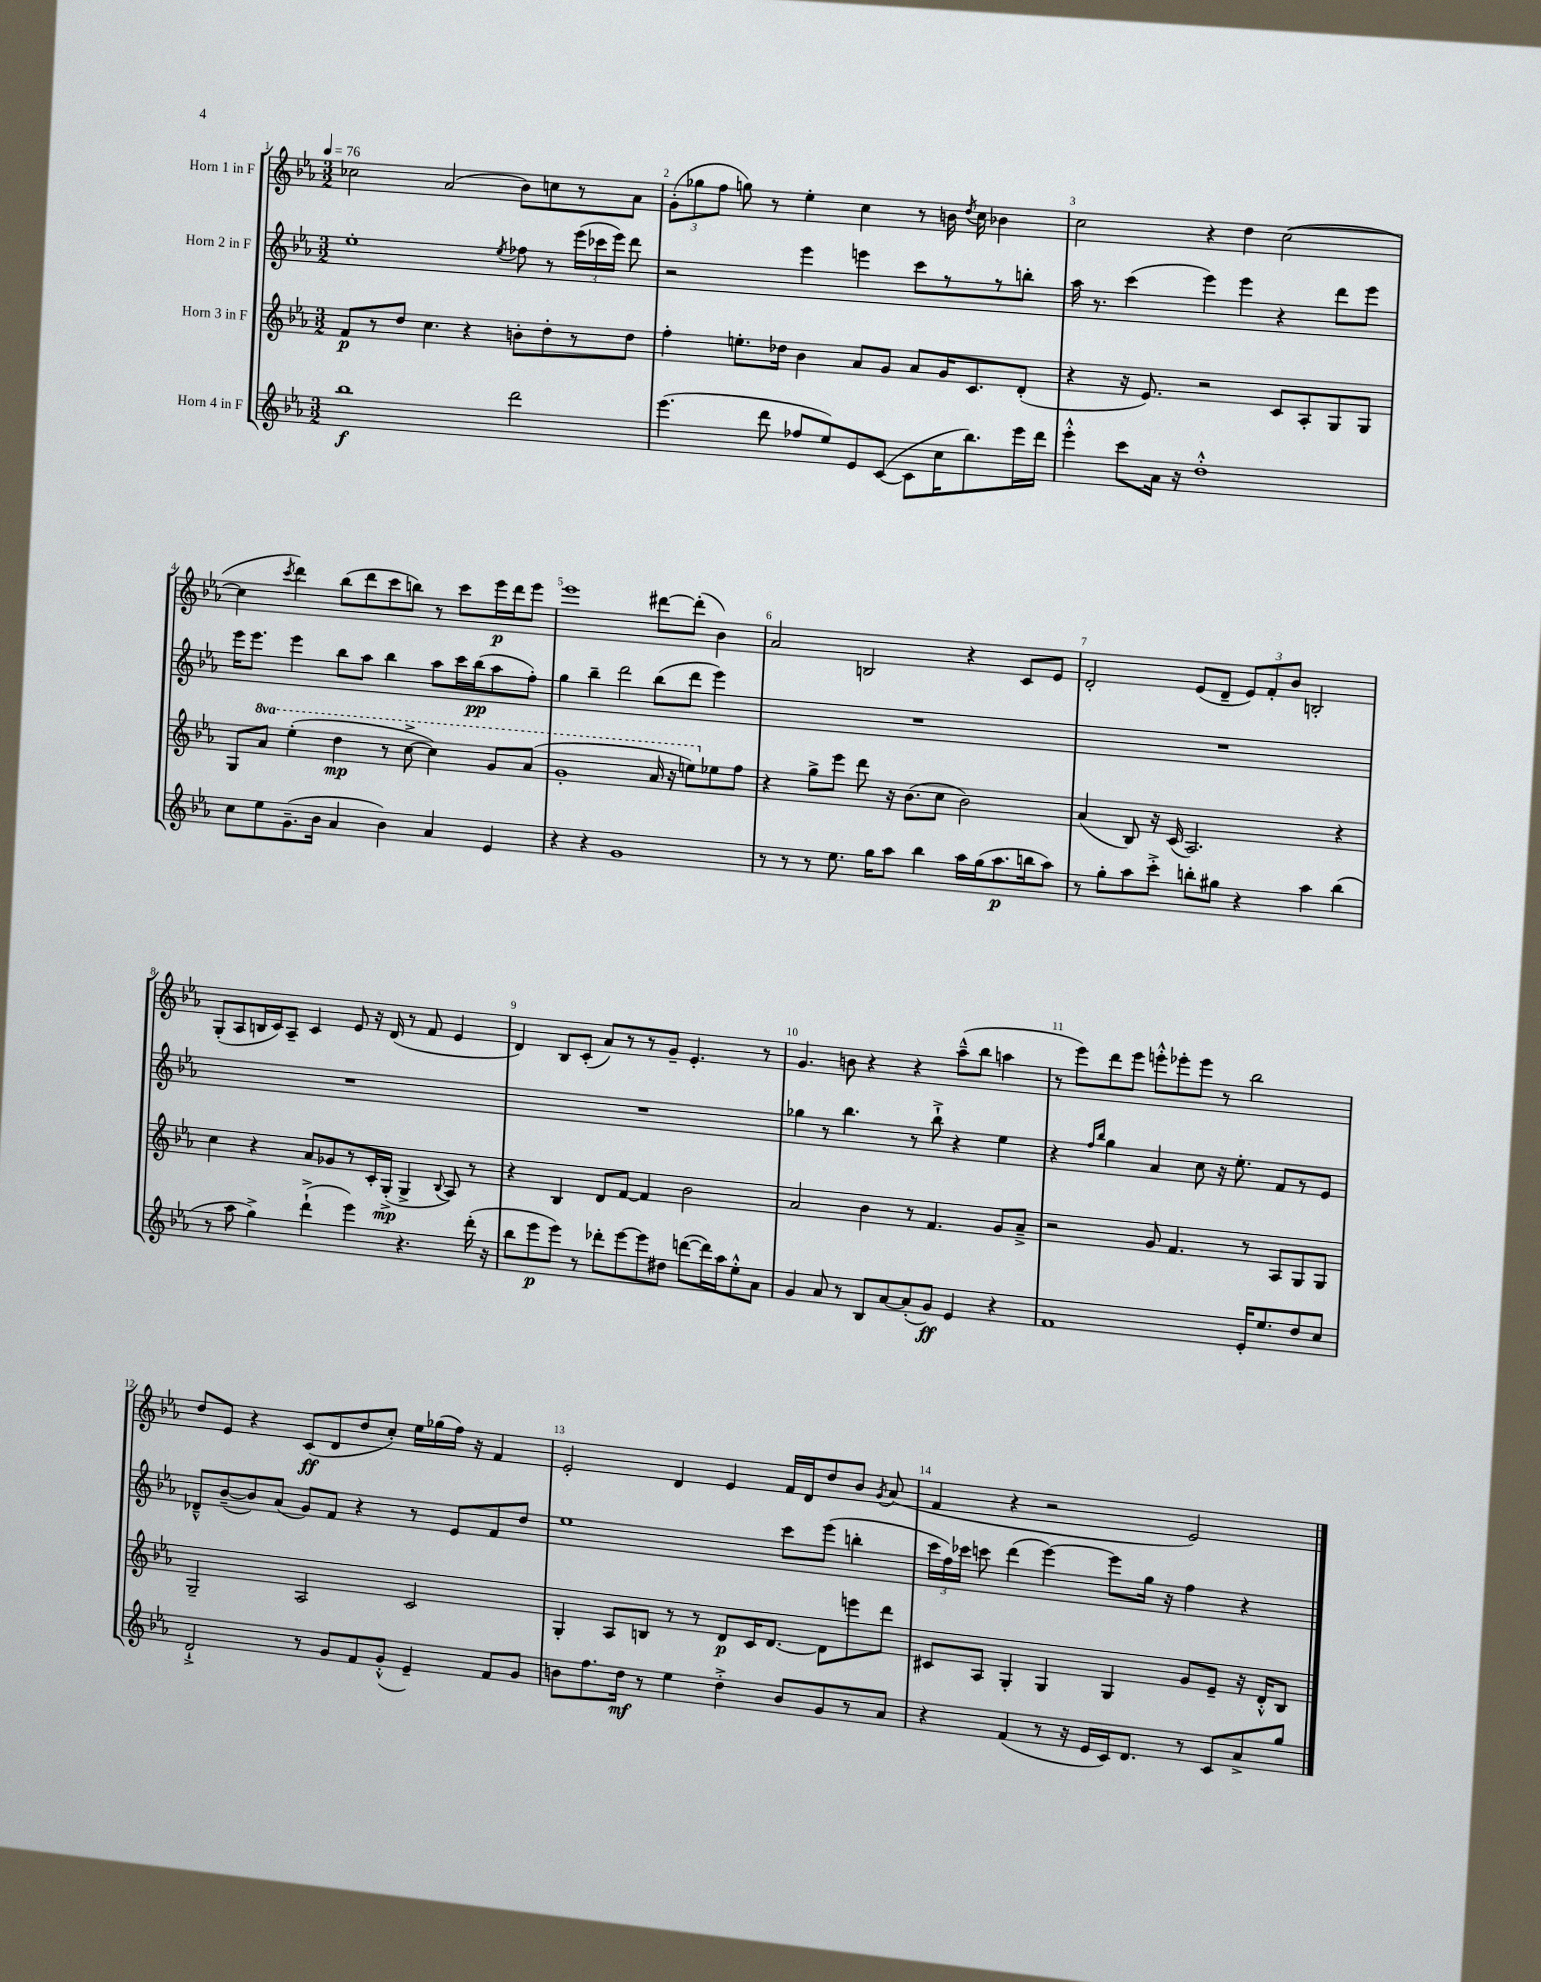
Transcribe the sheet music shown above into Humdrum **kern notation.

**kern	**dynam	**kern	**dynam	**kern	**dynam	**kern	**dynam
*part4	*part4	*part3	*part3	*part2	*part2	*part1	*part1
*staff4	*staff4	*staff3	*staff3	*staff2	*staff2	*staff1	*staff1
*I"Horn 4 in F	*	*I"Horn 3 in F	*	*I"Horn 2 in F	*	*I"Horn 1 in F	*
*clefG2	*	*clefG2	*	*clefG2	*	*clefG2	*
*k[b-e-a-]	*	*k[b-e-a-]	*	*k[b-e-a-]	*	*k[b-e-a-]	*
*M3/2	*	*M3/2	*	*M3/2	*	*M3/2	*
*MM76	*	*MM76	*	*MM76	*	*MM76	*
=1	=1	=1	=1	=1	=1	=1	=1
1bb-	f	8f/L	p	1ee-'	.	2cc-X\	.
.	.	8r	.	.	.	.	.
.	.	8dd/J	.	.	.	.	.
.	.	4.cc\	.	.	.	.	.
.	.	.	.	.	.	(2a-/	.
.	.	4r	.	.	.	.	.
.	.	.	.	8qee-/	.	.	.
2ddd\	.	8bn'\L	.	8ff-X\	.	8b-\L)	.
.	.	8dd'\	.	8r	.	8ccn\	.
.	.	8r	.	(24eee-\LL	.	8r	.
.	.	.	.	24ccc-X\	.	.	.
.	.	.	.	24eee-\JJ)	.	.	.
.	.	8dd\J	.	8ddd\	.	8a-\J	.
=2	=2	=2	=2	=2	=2	=2	=2
(4.eee-\	.	4ff'\	.	2r	.	(12g'\L	.
.	.	.	.	.	.	12gg-X\	.
.	.	.	.	.	.	12ff\J	.
.	.	8.een'\L	.	.	.	8ggn\)	.
8ddd\	.	.	.	.	.	8r	.
.	.	16dd-X\Jk	.	.	.	.	.
8ff-X/L	.	4b-\	.	4eee-\	.	4ee-'\	.
8ee-/)	.	.	.	.	.	.	.
8e-/	.	8a-/L	.	4eeen\	.	4cc\	.
([8c/J	.	8g/J	.	.	.	.	.
8c\L]	.	8a-/L	.	8ccc\L	.	8r	.
16cc\K	.	16g/K	.	8r	.	16bn\	.
.	.	.	.	.	.	8qdd/	.
8.bb-\)	.	8.c/	.	.	.	16cc\	.
.	.	.	.	8r	.	4b-X\	.
16eee-\L	.	(8d'/J	.	8bbn'\J	.	.	.
16ddd\JJ	.	.	.	.	.	.	.
=3	=3	=3	=3	=3	=3	=3	=3
4eee-'^^\	.	4r	.	16aa-\	.	2cc\	.
.	.	.	.	8.r	.	.	.
8ccc\L	.	16r	.	(4ccc\	.	.	.
.	.	8.e-/)	.	.	.	.	.
16a-\Jk	.	.	.	.	.	.	.
16r	.	.	.	.	.	.	.
1dd'^^	.	2r	.	4eee-\)	.	4r	.
.	.	.	.	4eee-\	.	4dd\	.
.	.	8c/L	.	4r	.	([2cc\	.
.	.	8A-'/	.	.	.	.	.
.	.	8G/	.	8ddd\L	.	.	.
.	.	8G/J	.	8eee-\J	.	.	.
!!LO:LB:g=z
=4	=4	=4	=4	=4	=4	=4	=4
8cc\L	.	8G/L	.	16eee-\KL	.	4cc\]	.
.	.	.	.	8.eee-\J	.	.	.
*	*	*8va	*	*	*	*	*
8ee-\	.	8aa-/J	.	.	.	.	.
.	.	.	.	.	.	8qccc/	.
(8.g~\	.	(4eee-'\	.	4eee-\	.	4ddd\)	.
16b-\Jk	.	.	.	.	.	.	.
4a-/	.	4ddd\	mp	8bb-\L	.	(8bb-\L	.
.	.	.	.	8aa-\J	.	8ddd\	.
4b-\)	.	8r	.	4bb-\	.	8ccc\	.
.	.	[8ccc^\	.	.	.	8bbn\J)	.
4a-/	.	4ccc\])	.	8aa-\L	.	8r	.
.	.	.	.	16ccc\L	.	8ccc\L	.
.	.	.	.	(16bb-\J	pp	.	.
4e-/	.	8gg/L	.	8aa-\	.	16eee-\L	p
.	.	.	.	.	.	16ddd\J	.
.	.	(8aa-/J	.	8ff'\J)	.	8eee-\J	.
=5	=5	=5	=5	=5	=5	=5	=5
4r	.	1gg'	.	4gg\	.	1eee-	.
4r	.	.	.	4bb-~\	.	.	.
1g	.	.	.	2ddd\	.	.	.
.	.	16aa-/	.	(8bb-\L	.	[8ddd#X\L	.
.	.	16r	.	.	.	.	.
.	.	8eeen\L)	.	8ddd\J	.	(8ddd#'\J]	.
*	*	*X8va	*	*	*	*	*
.	.	8ee-X\	.	4eee-\)	.	4b-\)	.
.	.	8ff\J	.	.	.	.	.
=6	=6	=6	=6	=6	=6	=6	=6
8r	.	4r	.	1.r	.	2a-/	.
8r	.	.	.	.	.	.	.
8r	.	8gg^\L	.	.	.	.	.
8.ee-\	.	8eee-\J	.	.	.	.	.
.	.	8ddd\	.	.	.	2Bn/	.
16gg\KL	.	.	.	.	.	.	.
8aa-\J	.	16r	.	.	.	.	.
.	.	(8.b-\L	.	.	.	.	.
4bb-\	.	.	.	.	.	.	.
.	.	8cc\J	.	.	.	.	.
16aa-\LL	.	2b-\)	.	.	.	4r	.
(16gg\J	.	.	.	.	.	.	.
8.aa-\	p	.	.	.	.	.	.
.	.	.	.	.	.	8c/L	.
16bbn\k	.	.	.	.	.	.	.
8aa-\J)	.	.	.	.	.	8e-/J	.
=7	=7	=7	=7	=7	=7	=7	=7
8r	.	(4a-/	.	1.r	.	2d'/	.
8gg'\L	.	.	.	.	.	.	.
8aa-\	.	8B-/)	.	.	.	.	.
8ccc'^\J	.	16r	.	.	.	.	.
.	.	(16c/	.	.	.	.	.
8bbn'\L	.	2.A-/)	.	.	.	(8e-/L	.
8gg#X\J	.	.	.	.	.	8d~/J	.
4r	.	.	.	.	.	12e-/L)	.
.	.	.	.	.	.	12f'/	.
.	.	.	.	.	.	12b-/J	.
4aa-\	.	.	.	.	.	2Bn'/	.
(4bb\	.	4r	.	.	.	.	.
!!LO:LB:g=z
=8	=8	=8	=8	=8	=8	=8	=8
8r	.	4cc\	.	1.r	.	(8G'/L	.
8aa-\	.	.	.	.	.	8A-/	.
4gg^\)	.	4r	.	.	.	16Bn/L	.
.	.	.	.	.	.	16c/J)	.
.	.	.	.	.	.	8A-~/J	.
(4ddd`^\	.	8a-/L	.	.	.	4c/	.
.	.	8g-X/	.	.	.	.	.
4eee-\)	.	8r	.	.	.	8e-/	.
.	.	16c'/L	.	.	.	16r	.
.	.	(16G'^/JJ	mp	.	.	(16d/	.
4.r	.	4G^/	.	.	.	8r	.
.	.	.	.	.	.	8f/	.
.	.	8qqB-/	.	.	.	.	.
.	.	8A-/)	.	.	.	4e-/	.
(16ddd'\	.	8r	.	.	.	.	.
16r	.	.	.	.	.	.	.
=9	=9	=9	=9	=9	=9	=9	=9
8bb-\L	.	4r	.	1.r	.	4d/)	.
8eee-\	p	.	.	.	.	.	.
8eee-\J)	.	4B-/	.	.	.	8B-/L	.
8r	.	.	.	.	.	(8c'/J	.
8ddd-X'\L	.	8d/L	.	.	.	8a-/L)	.
[8eee-\	.	[8f/J	.	.	.	8r	.
8eee-\]	.	4f/]	.	.	.	8r	.
8dd#X\J	.	.	.	.	.	8g~/J	.
([8dddn\L	.	2b-\	.	.	.	4.e-'/	.
16ddd\L])	.	.	.	.	.	.	.
16aa-\J	.	.	.	.	.	.	.
8ee-'^^\	.	.	.	.	.	.	.
8a-\J	.	.	.	.	.	8r	.
=10	=10	=10	=10	=10	=10	=10	=10
4g/	.	2a-/	.	4gg-X\	.	4.g/	.
8a-/	.	.	.	8r	.	.	.
8r	.	.	.	4.bb-\	.	8bn\	.
8B-/L	.	4b-\	.	.	.	4r	.
[8a-/	.	.	.	.	.	.	.
(8a-'/]	.	8r	.	8r	.	4r	.
8g/J)	ff	4.f/	.	8bb-`^\	.	.	.
4e-/	.	.	.	4r	.	(8aa-~^^\L	.
.	.	.	.	.	.	8bb-\J	.
4r	.	8g/L	.	4ee-\	.	4aan\	.
.	.	8a-~^/J	.	.	.	.	.
=11	=11	=11	=11	=11	=11	=11	=11
1f	.	2r	.	4r	.	8r	.
.	.	.	.	.	.	8eee-\L)	.
.	.	.	.	16qqff/LL	.	.	.
.	.	.	.	16qqbb-/JJ	.	.	.
.	.	.	.	4gg\	.	8ddd\	.
.	.	.	.	.	.	8eee-\J	.
.	.	8g/	.	4a-/	.	8eeen'^^\L	.
.	.	4.f/	.	.	.	8eee-X'\	.
.	.	.	.	8cc\	.	8eee-\J	.
.	.	.	.	16r	.	8r	.
.	.	.	.	8.ee-'\	.	.	.
16e-'/KL	.	8r	.	.	.	2bb-\	.
8.ee-/	.	.	.	.	.	.	.
.	.	8A-/L	.	8f/L	.	.	.
8dd/	.	8G/	.	8r	.	.	.
8cc/J	.	8G/J	.	8e-/J	.	.	.
!!LO:LB:g=z
=12	=12	=12	=12	=12	=12	=12	=12
2d`^/	.	2G~/	.	8d-X~^^/L	.	8dd/L	.
.	.	.	.	([8b-~/	.	8e-/J	.
.	.	.	.	8b-/])	.	4r	.
.	.	.	.	(8a-/J	.	.	.
8r	.	2A-/	.	8g/L)	.	(8c/L	ff
8g/L	.	.	.	8f/J	.	8d/	.
8f/	.	.	.	4r	.	8dd/	.
(8g'^^/J	.	.	.	.	.	8cc'/J)	.
4e-~/)	.	2c/	.	8r	.	16ee-\LL	.
.	.	.	.	.	.	(16gg-X\	.
.	.	.	.	8e-/L	.	16ff\JJ)	.
.	.	.	.	.	.	16r	.
8f/L	.	.	.	8f/	.	4f/	.
8g/J	.	.	.	8dd/J	.	.	.
=13	=13	=13	=13	=13	=13	=13	=13
8bn\L	.	4G'/	.	1ee-	.	2e-'/	.
8.ff\	.	.	.	.	.	.	.
.	.	8A-/L	.	.	.	.	.
16dd\Jk	mf	.	.	.	.	.	.
8r	.	8Bn/J	.	.	.	.	.
4ee-\	.	8r	.	.	.	4d/	.
.	.	8r	.	.	.	.	.
4dd'^\	.	8d/L	p	.	.	4e-/	.
.	.	16c/K	.	.	.	.	.
.	.	[8.d/J	.	.	.	.	.
8b/L	.	.	.	8ccc\L	.	16f/LL	.
.	.	.	.	.	.	16d/J	.
8g/	.	8d\L]	.	(8eee-\J	.	8dd/	.
8r	.	8eeen\	.	4bbn'\	.	8b-/J	.
.	.	.	.	.	.	8qg/	.
8a-/J	.	8ddd\J	.	.	.	(8a-/	.
=14	=14	=14	=14	=14	=14	=14	=14
4r	.	8c#X/L	.	24ccc\LL	.	4f/	.
.	.	.	.	24ff\)	.	.	.
.	.	.	.	24ccc-X\JJ	.	.	.
.	.	8A-/J	.	8cccn\	.	.	.
(4f/	.	4G'/	.	(4ddd\	.	4r	.
8r	.	4G/	.	[4eee-\)	.	2r	.
16r	.	.	.	.	.	.	.
16e-/LL	.	.	.	.	.	.	.
16c/J)	.	4G/	.	8eee-\L]	.	.	.
8.d/J	.	.	.	.	.	.	.
.	.	.	.	16gg\Jk	.	.	.
.	.	.	.	16r	.	.	.
8r	.	8g/L	.	4ff\	.	2e-/)	.
8c/L	.	8e-~/J	.	.	.	.	.
8a-^/	.	16r	.	4r	.	.	.
.	.	16d'^^/KL	.	.	.	.	.
8gg/J	.	8B-/J	.	.	.	.	.
==	==	==	==	==	==	==	==
*-	*-	*-	*-	*-	*-	*-	*-
